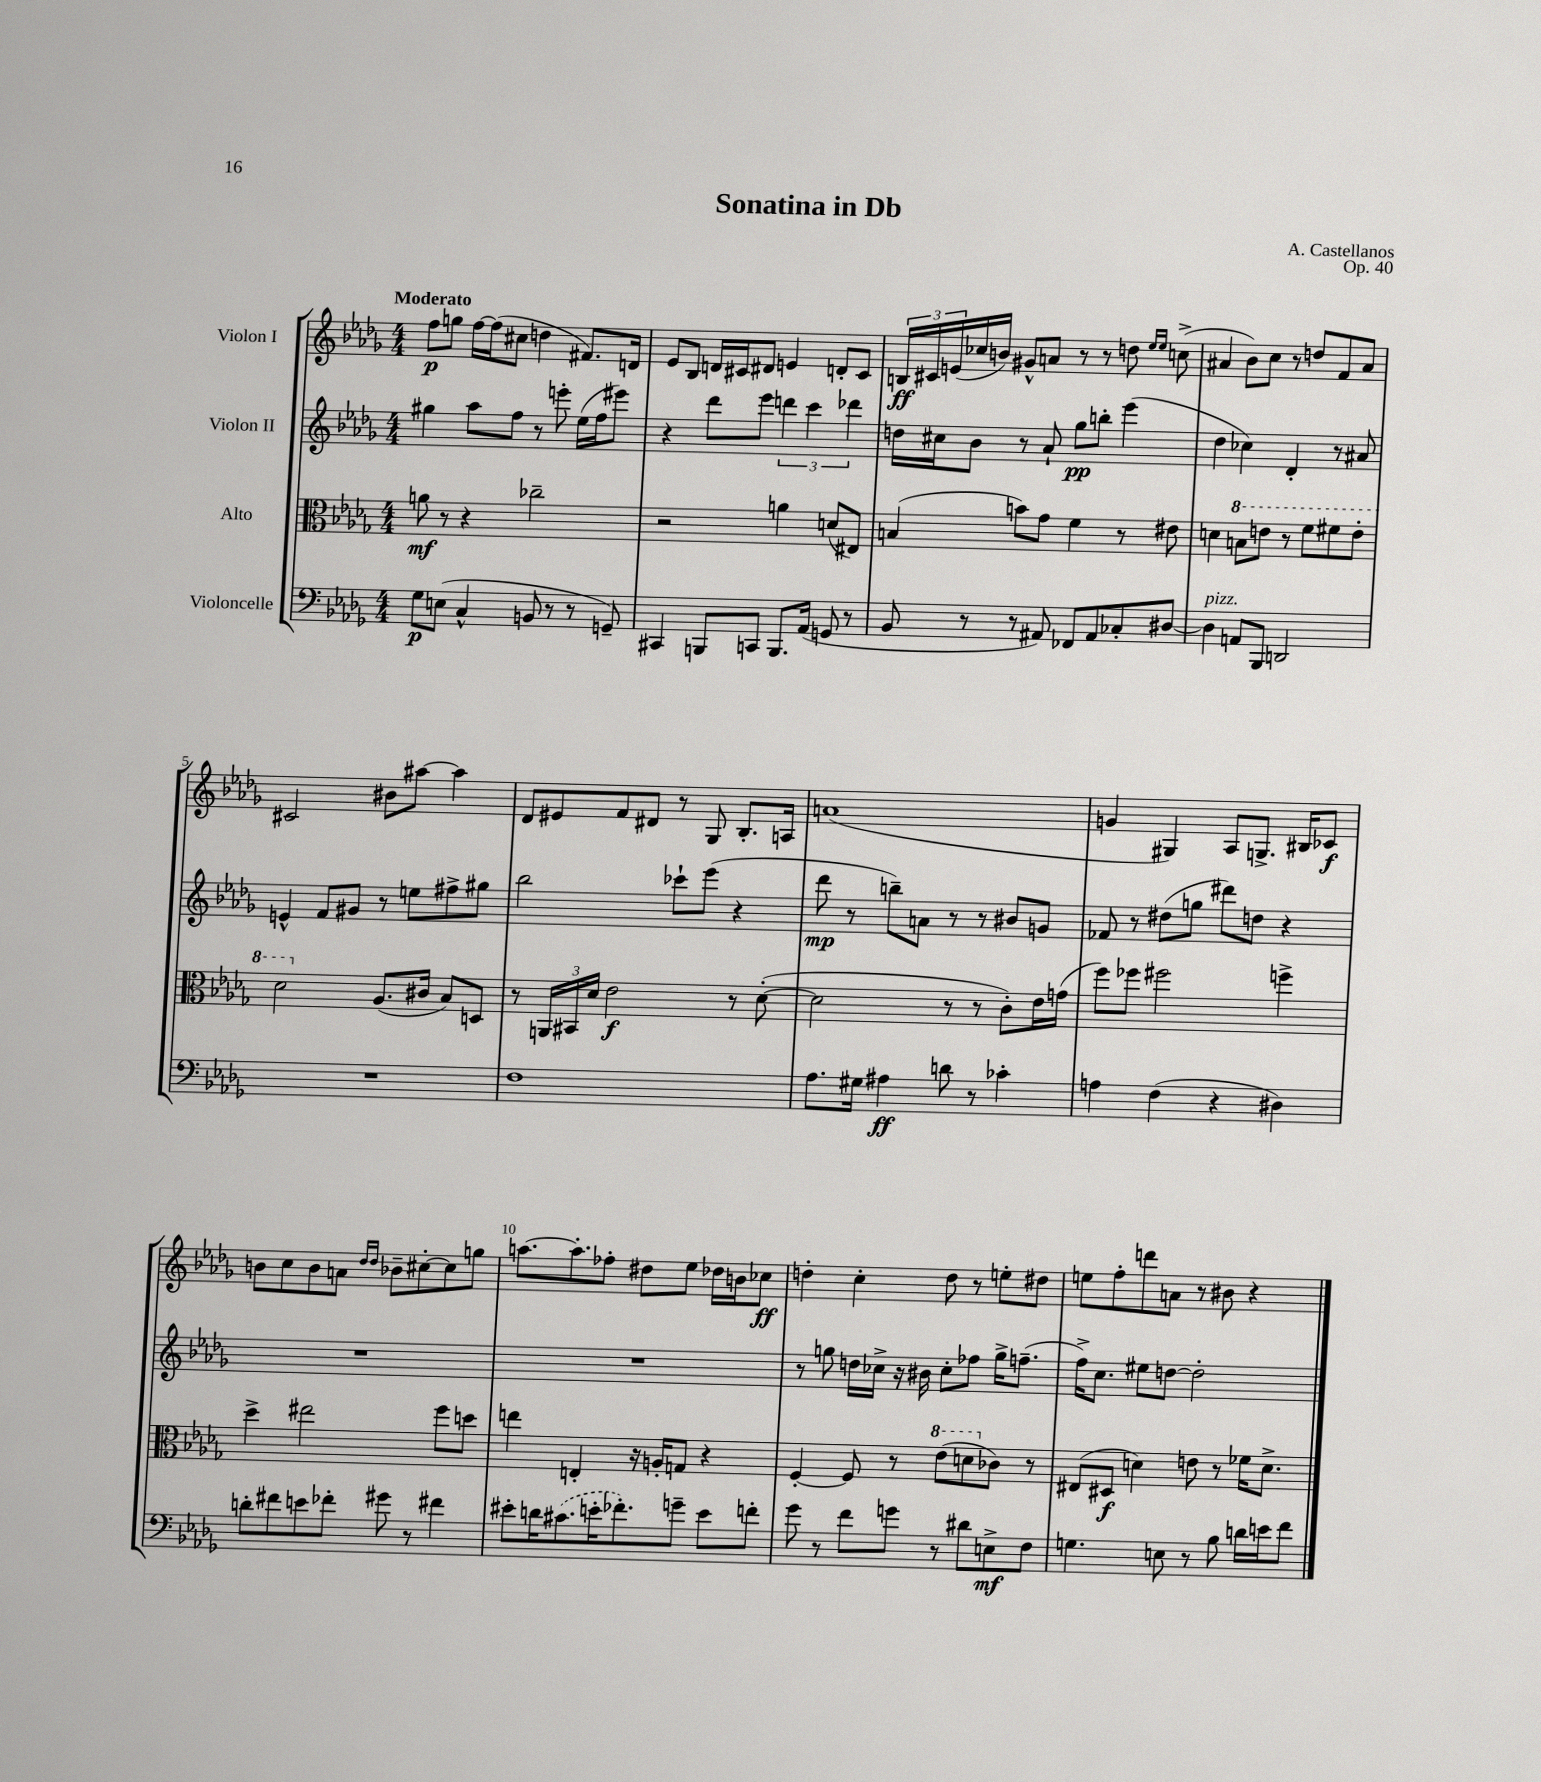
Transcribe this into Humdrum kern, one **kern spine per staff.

**kern	**kern	**kern	**kern
*staff4	*staff3	*staff2	*staff1
*clefF4	*clefC3	*clefG2	*clefG2
*k[b-e-a-d-g-]	*k[b-e-a-d-g-]	*k[b-e-a-d-g-]	*k[b-e-a-d-g-]
*M4/4	*M4/4	*M4/4	*M4/4
8G-	8a	4gg#	8ff
(8E	8r	.	8gg
4C^^	4r	8aa-	[16ff
.	.	.	(16ff]
.	.	8ff	8cc#
8BB	2cc-~	8r	4dd
8r	.	8eee'	.
8r	.	(16ee-	8.f#)
.	.	16ff	.
8GG~)	.	8eee#)	.
.	.	.	16d
=	=	=	=
4CC#	2r	4r	8e-
.	.	.	8B-
8BBB	.	8ddd-	16d
.	.	.	16c#
8CC	.	8eee-	8d#
8.BBB	4a	6ddd	4e
.	.	6ccc	.
(16AA-	.	.	.
8GG	(8d	.	8d'
.	.	6ddd-	.
8r	8E#)	.	8c#
=	=	=	=
8BB-	(4B	16dd	24B
.	.	.	24c#
.	.	16cc#	.
.	.	.	(24e
8r	.	8b-	16cc-
.	.	.	16b)
8r	8b)	8r	8g#^^
8AA#)	8g-	8a-`	8a
8FF-	4f	8gg-	8r
8AA#	.	8bb'	8r
8C-'	8r	(4eee-	8dd
.	.	.	16qqee-
.	.	.	16qqee-
[8D#	8e#	.	(8cc^
=	=	=	=
4D#]	4d	4dd-	4a#
8AA	8b	4cc-)	8b-)
8BBB-	8ee	.	8cc
2DD	8r	4d-'	8r
.	8ff	.	8dd
.	8ff#	8r	8f
.	8ee'	8a#	8a#
=	=	=	=
1r	2dd-	4e^^	2c#
.	.	8f	.
.	.	8g#	.
.	(8.A-	8r	8b#
.	.	8ee	[8aa#
.	16c#	.	.
.	8B-)	8ff#^	4aa#]
.	8D	8gg#	.
=	=	=	=
1F	8r	2bb-	8d-
.	24AA	.	8e#
.	24BB#	.	.
.	24d-	.	.
.	2e-	.	8f
.	.	.	8d#
.	.	8ccc-`	8r
.	.	(8eee-	8G-
.	8r	4r	8.B-'
.	([8d-'	.	.
.	.	.	16A
=	=	=	=
8.A-	2d-]	8ddd-	(1a
.	.	8r	.
16G#	.	.	.
4A#	.	8bb~)	.
.	.	8a	.
8d	8r	8r	.
8r	8r	8r	.
4c-'	8c')	8b#	.
.	16e-	8g	.
.	(16g	.	.
=	=	=	=
4A	8ff)	8f-	4g
.	8ff-	8r	.
(4F	2ff#	(8dd#	4G#)
.	.	8gg	.
4r	.	8ddd#)	8A-
.	.	8dd	8.G^
4D#)	4ff^	4r	.
.	.	.	16B#
.	.	.	8c-
=	=	=	=
8d'	4dd-^	1r	8b
8f#	.	.	8cc
8e	2ee#	.	8b
8f-'	.	.	8a
.	.	.	16qqdd-
.	.	.	16qqdd-
8g#	.	.	8b-~
8r	.	.	[8cc#'
4f#	8ff	.	8cc#]
.	8dd	.	8gg
=	=	=	=
8e#'	4ee	1r	[8.aa
16d	.	.	.
(8.c#	.	.	8.aa']
.	4E'	.	.
16e'	.	.	8ff-'
8.f-')	.	.	.
.	16r	.	8dd#
.	16A'	.	.
8g~	8G	.	8ee-
8e	4r	.	16dd-
.	.	.	16b
8f'	.	.	8cc-
=	=	=	=
8g-	[4F'	8r	4dd'
8r	.	8gg	.
8f	8F]	16dd	4cc'
.	.	16cc-^	.
8g	8r	16r	.
.	.	16b#	.
8r	(8ee-	8cc-'	8dd
8d#	8dd	8ff-	8r
8E^	8c-)	16gg^	8ee'
.	.	(8.ff~	.
8F	8r	.	8dd#
=	=	=	=
4.G	(8E#	16ff^)	8ee
.	.	8.cc	.
.	8D#	.	8ff'
.	4d)	8ee#	8ddd
8E	.	[8dd	8a
8r	8e	2dd']	8r
8B-	8r	.	8b#
16d	16f-	.	4r
16e	8.d^	.	.
8f	.	.	.
==	==	==	==
*-	*-	*-	*-
